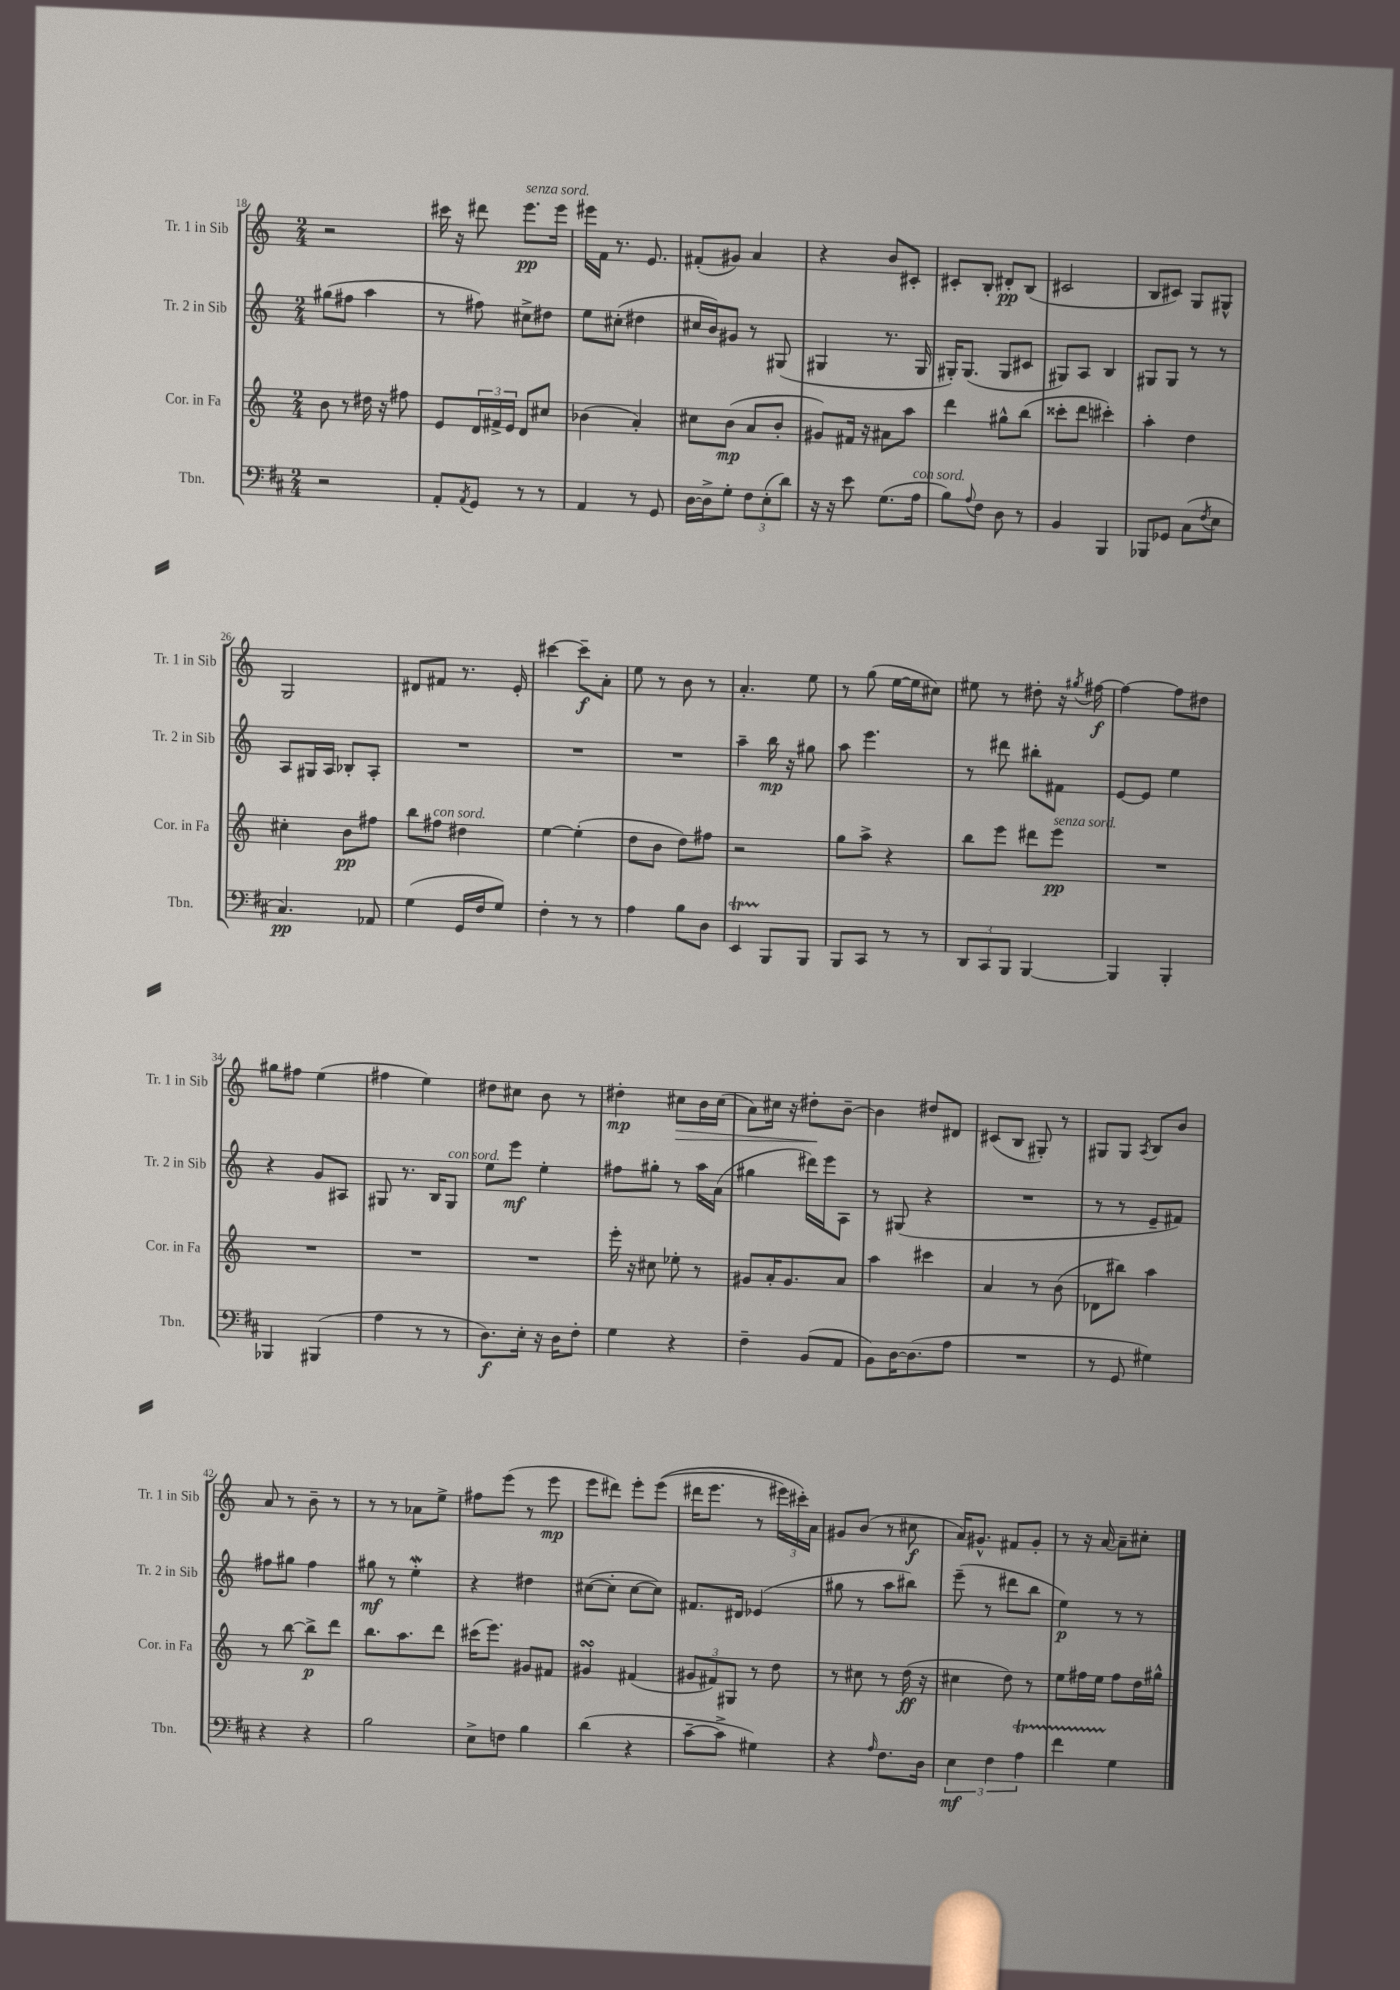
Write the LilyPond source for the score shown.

<<
\new StaffGroup <<
\new Staff = "s0" \with { instrumentName = "Tr. 1 in Sib" shortInstrumentName = "Tr. 1 in Sib" } {
    \clef treble \key c \major \numericTimeSignature \time 2/4
    r2 |
    cis'''16 r16 dis'''8 e'''8.\pp^\markup { \italic "senza sord." } e'''16 |
    eis'''16 f'16 r8. e'8. |
    fis'8-.( gis'8) a'4 |
    r4 b'8 cis'8-. |
    cis'8-. b8-. dis'8-.\pp b8( |
    cis'2 |
    b8 cis'8) g8 gis8-^ |
    g2 |
    dis'8 fis'8 r8. e'16-. |
    cis'''4~ cis'''8--\f a'8-. |
    e''8 r8 b'8 r8 |
    a'4.-. e''8 |
    r8 g''8( e''16~ e''16 cis''8) |
    eis''8 r8 dis''8-. r16 \acciaccatura { gis''8 } fis''16~\f |
    fis''4~ fis''8 dis''8 |
    gis''8 fis''8 e''4( |
    fis''4 e''4) |
    dis''8 cis''8 b'8 r8 |
    dis''4-.\mp cis''8\> b'16 cis''16( |
    a'8) cis''16 r16 dis''8-.\! b'8~-- |
    b'4 dis''8 dis'8 |
    cis'8( b8 gis8-.) r8 |
    gis8 gis8 \acciaccatura { a8 } b8 b'8 |
    a'8 r8 b'8-- r8 |
    r8 r8 aes'8 e''8-> |
    fis''8 e'''8( r8 e'''8\mp |
    e'''8 dis'''8) e'''8-. e'''8(\( |
    dis'''16 e'''8. r8 \tuplet 3/2 { eis'''16) cis'''16-.\) a'16 } |
    gis'8 b'8( r8 cis''8\f |
    a'16) gis'8.-^ fis'8 gis'8-. |
    r8 r16 a'16~ a'8-- cis''8-. \bar "|." |
}
\new Staff = "s1" \with { instrumentName = "Tr. 2 in Sib" shortInstrumentName = "Tr. 2 in Sib" } {
    \clef treble \key c \major \numericTimeSignature \time 2/4
    gis''8( fis''8 a''4 |
    r8 fis''8) cis''8-> dis''8 |
    e''8 cis''8-.( dis''4 |
    cis''16 b'16) gis'8 r8 gis8( |
    gis4 r8. gis16 |
    gis16-.) gis8.( gis8 cis'8 |
    gis8) a8 b4 |
    gis8 gis8 r8 r8 |
    a8 gis16 a16 bes8-. a8-. |
    R2 |
    R2 |
    R2 |
    a''4-- b''16\mp r16 gis''8 |
    a''8 e'''4. |
    r8 dis'''8 bis''8-. fis'8 |
    e'8~ e'8 e''4 |
    r4 g'8 ais8 |
    gis8 r8. b16 gis8^\markup { \italic "con sord." } |
    e''8 e'''8\mf e''4-. |
    fis''8 gis''8-. r8 a''16 a'16( |
    gis''4 dis'''16) e'''16 a8 |
    r8 gis8( r4 |
    R2 |
    r8 r8 e'8-- fis'8) |
    fis''8 gis''8 fis''4 |
    gis''8\mf r8 e''4-.\mordent |
    r4 dis''4 |
    cis''8~( cis''8-. cis''8~ cis''8) |
    fis'8. dis'16 ees'4( |
    gis''8 r8 a''8 bis''8) |
    e'''8--( r8 dis'''8 b''8 |
    e''4\p) r8 r8 \bar "|." |
}
\new Staff = "s2" \with { instrumentName = "Cor. in Fa" shortInstrumentName = "Cor. in Fa" } {
    \clef treble \key c \major \numericTimeSignature \time 2/4
    b'8 r8 dis''16 r16 fis''8 |
    e'8 \tuplet 3/2 { d'16 fis'16-> e'16 } d'8 cis''8 |
    bes'4( a'4-.) |
    cis''8 b'8\mp( a'8 b'8-. |
    gis'8) fis'16 r16 ais'8 a''8 |
    d'''4 gis''8-^ b''8( |
    cisis'''8-. d'''8 cis'''4-.) |
    a''4-. d''4 |
    cis''4-. b'8\pp fis''8 |
    b''8 fis''8^\markup { \italic "con sord." } dis''4 |
    e''4~ e''4-.( |
    d''8 b'8 d''8) fis''8 |
    r2 |
    g''8 a''8-> r4 |
    b''8 e'''8 dis'''8 e'''8\pp^\markup { \italic "senza sord." } |
    R2 |
    R2 |
    R2 |
    R2 |
    e'''16-. r16 cis''8 ees''8-. r8 |
    gis'8 a'16-. gis'8. a'8 |
    a''4 cis'''4 |
    a'4 r8 b'8( |
    des'8 bis''8) a''4 |
    r8 b''8~ b''8->\p d'''8 |
    b''8. a''8. d'''8 |
    cis'''16( e'''8.) gis'8 fis'8 |
    gis'4\turn fis'4( |
    \tuplet 3/2 { gis'8 fis'8) gis8 } r8 d''8 |
    r8 cis''8 r8 d''16\ff( r16 |
    cis''4 d''8) r8 |
    e''8 fis''16 e''16 fis''8 d''16 gis''16-^ \bar "|." |
}
\new Staff = "s3" \with { instrumentName = "Tbn." shortInstrumentName = "Tbn." } {
    \clef bass \key d \major \numericTimeSignature \time 2/4
    r2 |
    a,8-. \acciaccatura { a,8 } g,8 r8 r8 |
    a,4 r8 g,8 |
    d16~ d16-> g8-. \tuplet 3/2 { fis8 e8-.( d'8) } |
    r16 r16 e'8 g8.( a16^\markup { \italic "con sord." } |
    b8) \appoggiatura { a8 } fis8 d8 r8 |
    b,4 b,,4 |
    bes,,8 ges,8 cis8( \acciaccatura { fis8 } e8 |
    cis4.\pp) aes,8 |
    g4( g,16 fis16 g8) |
    fis4-. r8 r8 |
    a4 b8 d8 |
    e,4\startTrillSpan b,,8\stopTrillSpan b,,8 |
    b,,8 cis,8 r8 r8 |
    \tuplet 3/2 { d,8 cis,8 b,,8 } b,,4~ |
    b,,4 b,,4-. |
    bes,,4 bis,,4( |
    a4 r8 r8 |
    d8.\f) e16-. r16 d16 fis8-. |
    g4 r4 |
    fis4-- b,8( a,8 |
    b,8) d16~ d8.( a8 |
    R2 |
    r8 g,8 gis4) |
    r4 r4 |
    b2 |
    e8-> f8 b4 |
    d'4( r4 |
    cis'8~-- cis'8-> gis4) |
    r4 \grace { a16 } fis8. d16 |
    \tuplet 3/2 { e4\mf fis4 a4\startTrillSpan } |
    fis'4 g4\stopTrillSpan \bar "|." |
}
>>
>>
\layout { \context { \Score currentBarNumber = #18 } }
